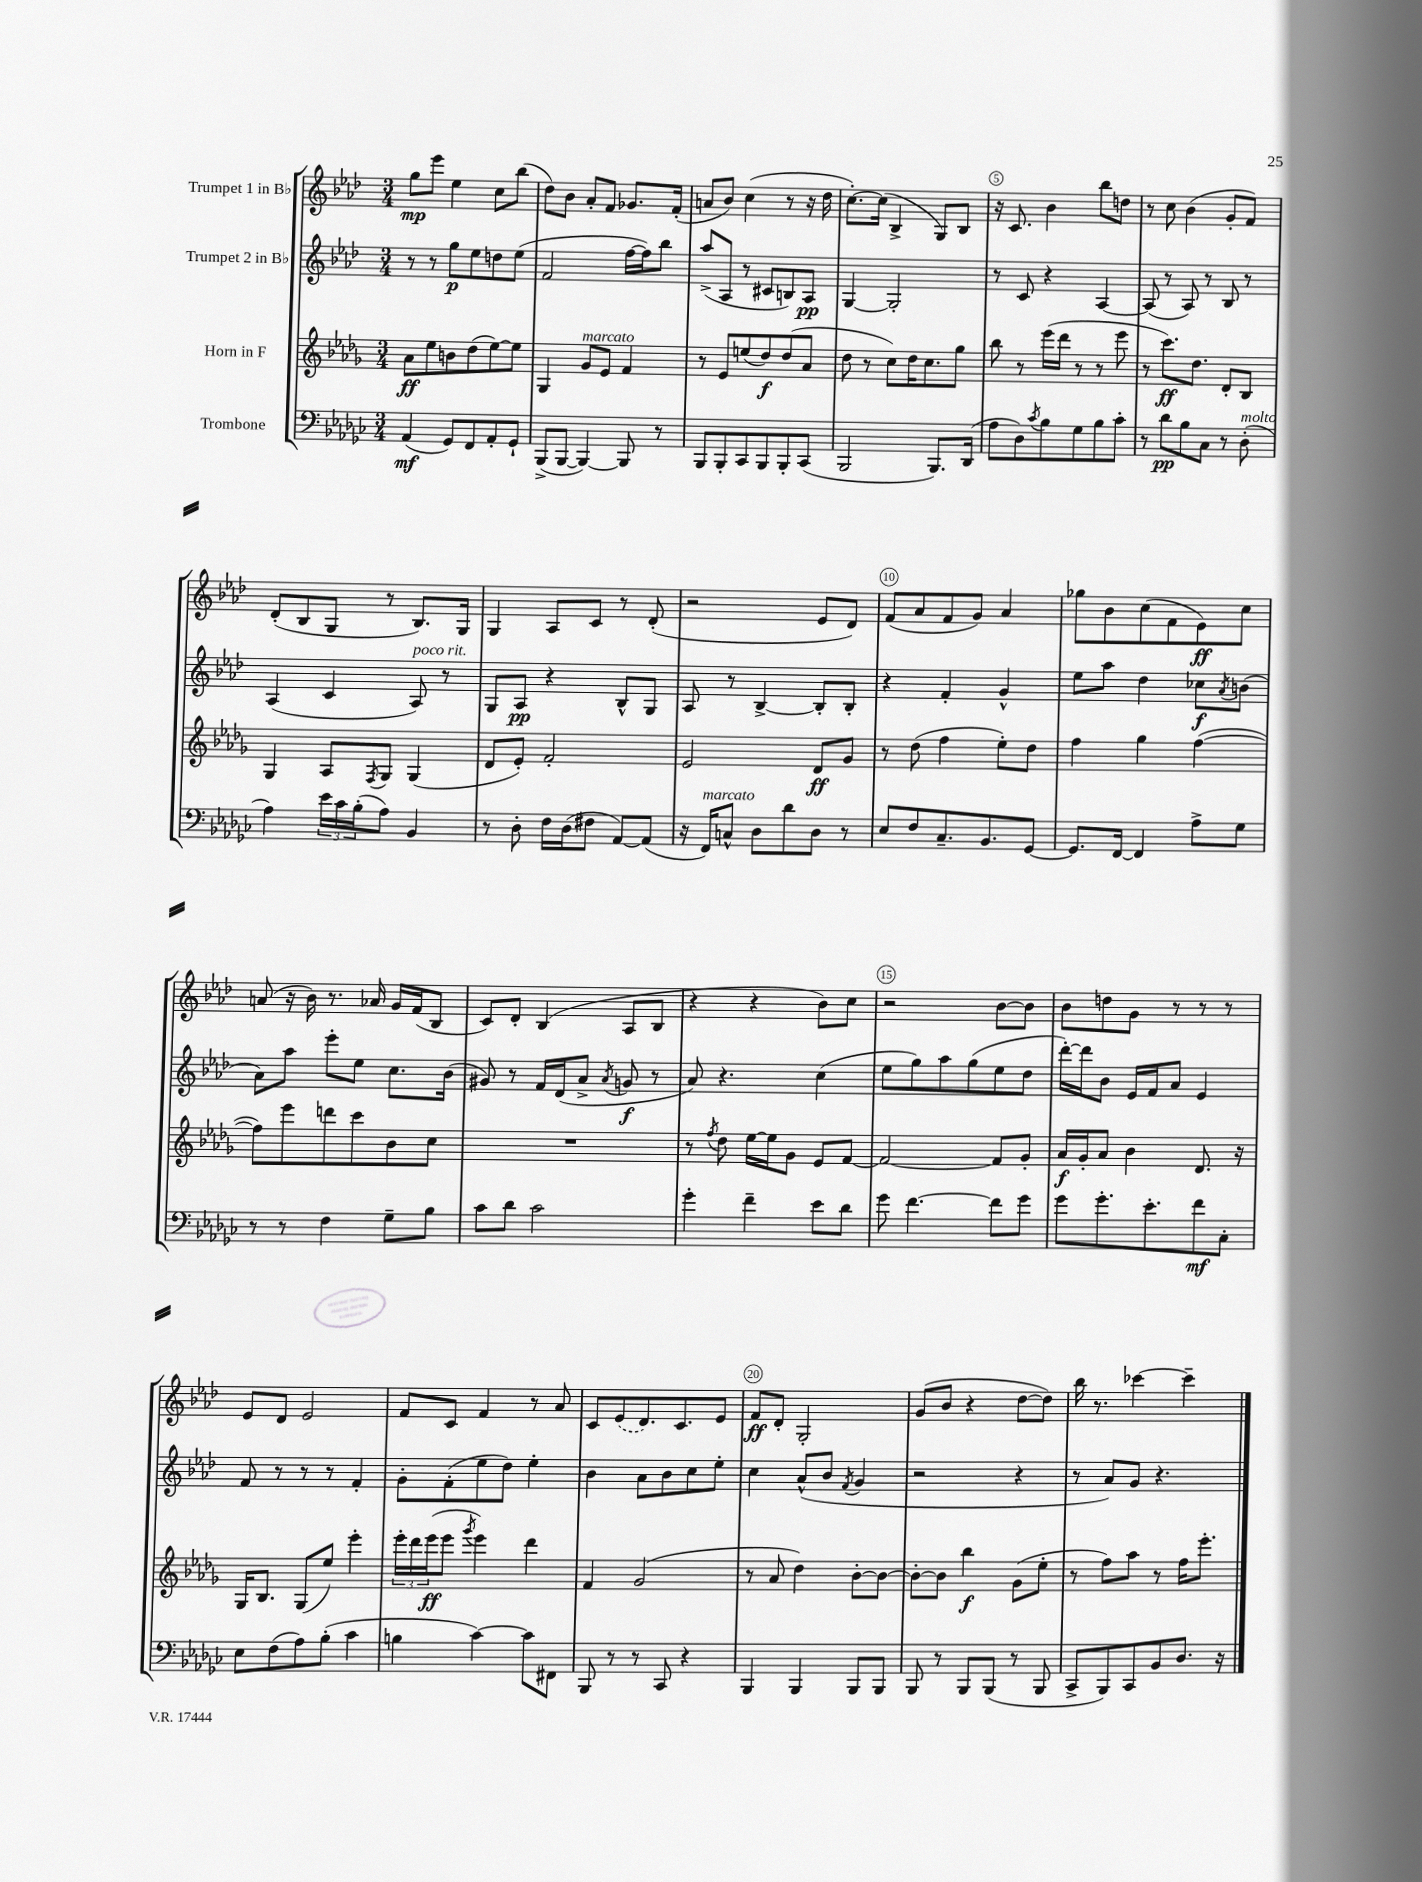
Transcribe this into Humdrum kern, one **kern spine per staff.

**kern	**dynam	**kern	**dynam	**kern	**dynam	**kern	**dynam
*part4	*part4	*part3	*part3	*part2	*part2	*part1	*part1
*staff4	*staff4	*staff3	*staff3	*staff2	*staff2	*staff1	*staff1
*I"Trombone	*	*I"Horn in F	*	*I"Trumpet 2 in B♭	*	*I"Trumpet 1 in B♭	*
*clefF4	*	*clefG2	*	*clefG2	*	*clefG2	*
*k[b-e-a-d-g-c-]	*	*k[b-e-a-d-g-]	*	*k[b-e-a-d-]	*	*k[b-e-a-d-]	*
*M3/4	*	*M3/4	*	*M3/4	*	*M3/4	*
=1	=1	=1	=1	=1	=1	=1	=1
(4AA-/	mf	8a-\L	ff	8r	.	8gg\L	mp
.	.	8ee-\	.	8r	.	8eee-\J	.
8GG-/L)	.	8bn\	.	8gg\L	p	4ee-\	.
8FF/	.	(8dd-\	.	8ee-\	.	.	.
8AA-'/	.	[8ee-\)	.	8ddn\	.	8cc\L	.
8GG-`/J	.	8ee-\J]	.	(8ee-\J	.	(8bb-\J	.
=2	=2	=2	=2	=2	=2	=2	=2
(8BBB-^/L	.	4G-/	.	2f/	.	8dd-\L)	.
[8BBB-/J	.	.	.	.	.	8b-\J	.
!	!	!LO:TX:a:i:t=marcato	!	!	!	!	!
4BBB-/_)	.	8g-/L	.	.	.	8a-'/L	.
.	.	8e-/J	.	.	.	8f/J	.
8BBB-/]	.	4f/	.	[16ff\LL	.	8.g-X/L	.
.	.	.	.	16ff\J])	.	.	.
8r	.	.	.	8bb-\J	.	.	.
.	.	.	.	.	.	(16f'/Jk	.
=3	=3	=3	=3	=3	=3	=3	=3
8BBB-/L	.	8r	.	(8aa-^/L	.	8an/L	.
8BBB-'/	.	8e-/L	.	8A-/J	.	8b-/J)	.
8CC-/	.	(8een/	.	8r	.	(4cc\	.
8BBB-/	.	8dd-/)	f	8c#X/L	.	.	.
8BBB-'/	.	(8dd-/	.	8Bn/)	.	8r	.
(8CC-/J	.	8a-/J	.	8A-/J	pp	16r	.
.	.	.	.	.	.	16dd-\	.
=4	=4	=4	=4	=4	=4	=4	=4
2BBB-/	.	8dd-\	.	[4G/	.	[8.cc'\L)	.
.	.	8r	.	.	.	.	.
.	.	.	.	.	.	(16cc\Jk]	.
.	.	8cc\L)	.	2G'/]	.	4B-^/	.
.	.	16dd-\K	.	.	.	.	.
.	.	8.cc\	.	.	.	.	.
8.BBB-/L)	.	.	.	.	.	8G/L)	.
.	.	8gg-\J	.	.	.	8B-/J	.
(16DD-/Jk	.	.	.	.	.	.	.
=5	=5	=5	=5	=5	=5	=5	=5
8A-\L	.	8bb-\	.	8r	.	16r	.
.	.	.	.	.	.	8.c/	.
8D-\)	.	8r	.	8c/	.	.	.
8qc-/	.	.	.	.	.	.	.
8B-\	.	(16eee-\LL	.	4r	.	4b-\	.
.	.	16ddd-\JJ	.	.	.	.	.
8G-\	.	8r	.	.	.	.	.
8B-\	.	8r	.	[4A-/	.	8bb-\L	.
8c-'\J	.	8eee-\	.	.	.	8ddn\J	.
=6	=6	=6	=6	=6	=6	=6	=6
8r	.	8r	.	(8A-/]	.	8r	.
8d-\L	pp	8.ccc\L)	ff	8r	.	8cc\	.
8B-\	.	.	.	8A-/)	.	(4b-\	.
.	.	8.dd-\J	.	.	.	.	.
8C-\J	.	.	.	8r	.	.	.
8r	.	8d-'/L	.	8B-/	.	8g'/L	.
!LO:TX:a:i:t=molto	!	!	!	!	!	!	!
(8D-'\	.	8B-/J	.	8r	.	8f/J)	.
!!LO:LB:g=z
=7	=7	=7	=7	=7	=7	=7	=7
4A-\)	.	4G-/	.	(4A-/	.	(8d-'/L	.
.	.	.	.	.	.	8B-/	.
24e-\LL	.	8A-/L	.	4c/	.	8G/J	.
24c-\	.	.	.	.	.	.	.
(24B-'\J	.	.	.	.	.	.	.
.	.	8qF/	.	.	.	.	.
8A-\J)	.	8G-/J	.	.	.	8r	.
!	!	!	!	!LO:TX:a:i:t=poco rit.	!	!	!
4BB-/	.	(4G-/	.	8A-/)	.	8.B-/L)	.
.	.	.	.	8r	.	.	.
.	.	.	.	.	.	16G/Jk	.
=8	=8	=8	=8	=8	=8	=8	=8
8r	.	8d-/L	.	8G/L	.	4G/	.
8D-'\	.	8e-'/J)	.	8A-/J	pp	.	.
16F\LL	.	2f'/	.	4r	.	8A-/L	.
(16D-\J	.	.	.	.	.	.	.
8F#X\J	.	.	.	.	.	8c/J	.
[8AA-/L)	.	.	.	8B-^^/L	.	8r	.
(8AA-/J]	.	.	.	8G/J	.	(8d-'/	.
=9	=9	=9	=9	=9	=9	=9	=9
16r	.	2e-/	.	8A-/	.	2r	.
!LO:TX:a:i:t=marcato	!	!	!	!	!	!	!
16FF/KL)	.	.	.	.	.	.	.
8Cn^^/J	.	.	.	8r	.	.	.
8D-\L	.	.	.	[4B-^/	.	.	.
8d-\	.	.	.	.	.	.	.
8D-\J	.	8d-/L	ff	8B-'/L]	.	8e-/L	.
8r	.	8g-/J	.	8B-'/J	.	8d-/J)	.
=10	=10	=10	=10	=10	=10	=10	=10
8E-/L	.	8r	.	4r	.	(8f/L	.
8F/	.	(8dd-\	.	.	.	8a-/	.
8.C-~/	.	4ff\	.	4f'/	.	8f/	.
.	.	.	.	.	.	8g/J)	.
8.BB-/	.	.	.	.	.	.	.
.	.	8ee-'\L)	.	4g^^/	.	4a-/	.
[8GG-/J	.	8dd-\J	.	.	.	.	.
=11	=11	=11	=11	=11	=11	=11	=11
8.GG-/L]	.	4ff\	.	8ee-\L	.	8gg-X\L	.
.	.	.	.	8aa-\J	.	8b-\	.
[16FF/Jk	.	.	.	.	.	.	.
4FF/]	.	4gg-\	.	4dd-\	.	(8cc\	.
.	.	.	.	.	.	8f\	.
8A-^\L	.	([4ff\	.	8cc-X\L	f	8e-\)	ff
.	.	.	.	8qa-/	.	.	.
8G-\J	.	.	.	(8bn\J	.	8cc\J	.
!!LO:LB:g=z
=12	=12	=12	=12	=12	=12	=12	=12
8r	.	8ff\L])	.	8a-\L)	.	(8an/	.
8r	.	8eee-\	.	8aa-\J	.	16r	.
.	.	.	.	.	.	16b-\)	.
4F\	.	8dddn\	.	8eee-'\L	.	8.r	.
.	.	8ccc\	.	8ee-\J	.	.	.
.	.	.	.	.	.	16a-X/	.
8G-~\L	.	8b-\	.	8.cc\L	.	16g/LL	.
.	.	.	.	.	.	(16f/J	.
8B-\J	.	8cc\J	.	.	.	8B-/J	.
.	.	.	.	(16b-\Jk	.	.	.
=13	=13	=13	=13	=13	=13	=13	=13
8c-\L	.	2.r	.	8g#X/)	.	8c/L)	.
8d-\J	.	.	.	8r	.	8d-'/J	.
2c-\	.	.	.	16f/LL	.	(4B-/	.
.	.	.	.	(16d-/J	.	.	.
.	.	.	.	8a-^/J	.	.	.
.	.	.	.	8qa-/	.	.	.
.	.	.	.	8gn/	f	8A-/L	.
.	.	.	.	8r	.	8B-/J	.
=14	=14	=14	=14	=14	=14	=14	=14
4g-'\	.	8r	.	8a-/)	.	4r	.
.	.	8qff/	.	.	.	.	.
.	.	8dd-\	.	4.r	.	.	.
4f~\	.	[16ee-\LL	.	.	.	4r	.
.	.	16ee-\J]	.	.	.	.	.
.	.	8g-\J	.	.	.	.	.
8e-\L	.	8e-/L	.	(4cc\	.	8b-\L)	.
8d-\J	.	[8f/J	.	.	.	8cc\J	.
=15	=15	=15	=15	=15	=15	=15	=15
8g-\	.	2f/_	.	8ee-\L	.	2r	.
[4.f\	.	.	.	8gg\)	.	.	.
.	.	.	.	8aa-\	.	.	.
.	.	.	.	(8gg\	.	.	.
8f\L]	.	8f/L]	.	8ee-\	.	[8b-\L	.
8g-\J	.	8g-'/J	.	8dd-\J	.	8b-\J]	.
=16	=16	=16	=16	=16	=16	=16	=16
8g-\L	.	16a-/LL	f	[16ddd-'\LL)	.	8b-\L	.
.	.	16g-'/J	.	16ddd-\J]	.	.	.
8.g-'\	.	8a-/J	.	8b-\J	.	8ddn\	.
.	.	4b-\	.	16e-/LL	.	8g\J	.
8.e-'\	.	.	.	16f/J	.	.	.
.	.	.	.	8a-/J	.	8r	.
8f\	mf	8.d-/	.	4e-/	.	8r	.
8C-'\J	.	.	.	.	.	8r	.
.	.	16r	.	.	.	.	.
!!LO:LB:g=z
=17	=17	=17	=17	=17	=17	=17	=17
8E-\L	.	16G-/KL	.	8f/	.	8e-/L	.
.	.	8.B-/J	.	.	.	.	.
(8F\	.	.	.	8r	.	8d-/J	.
8A-\)	.	(8G-/L	.	8r	.	2e-/	.
(8B-'\J	.	8ee-/J)	.	8r	.	.	.
4c-\	.	4eee-'\	.	4f'/	.	.	.
=18	=18	=18	=18	=18	=18	=18	=18
4Bn\	.	24eee-'\LL	.	8g'\L	.	8f/L	.
.	.	24ddd-\	.	.	.	.	.
.	.	(24eee-\J	ff	.	.	.	.
.	.	8eee-\J	.	(8f'\	.	8c/J	.
.	.	8qggg-/	.	.	.	.	.
[4c-\)	.	4eee-\)	.	8ee-\	.	4f/	.
.	.	.	.	8dd-\J)	.	.	.
8c-\L]	.	4ddd-\	.	4ee-'\	.	8r	.
8FF#X\J	.	.	.	.	.	8a-/	.
=19	=19	=19	=19	=19	=19	=19	=19
8BBB-/	.	4f/	.	4b-\	.	8c/L	.
8r	.	.	.	.	.	(8e-/	.
8r	.	(2g-/	.	8a-\L	.	8.d-/)	.
8CC-/	.	.	.	8b-\	.	.	.
.	.	.	.	.	.	8.c/	.
4r	.	.	.	8cc\	.	.	.
.	.	.	.	8ee-'\J	.	8e-/J	.
=20	=20	=20	=20	=20	=20	=20	=20
4BBB-/	.	8r	.	4cc\	.	8f/L	ff
.	.	8a-/	.	.	.	8d-'/J	.
4BBB-/	.	4dd-\)	.	(8a-^^/L	.	2G'/	.
.	.	.	.	8b-/J	.	.	.
.	.	.	.	8qf/	.	.	.
8BBB-/L	.	[8b-'\L	.	4g/	.	.	.
8BBB-/J	.	8b-\J_	.	.	.	.	.
=21	=21	=21	=21	=21	=21	=21	=21
8BBB-/	.	8b-'\L_	.	2r	.	(8g/L	.
8r	.	8b-\J]	.	.	.	8b-/J	.
8BBB-/L	.	4bb-\	f	.	.	4r	.
(8BBB-/J	.	.	.	.	.	.	.
8r	.	(8g-\L	.	4r	.	[8dd-\L	.
8BBB-/	.	8ee-'\J	.	.	.	8dd-\J])	.
=22	=22	=22	=22	=22	=22	=22	=22
8CC-^/L	.	8r	.	8r	.	16bb-\	.
.	.	.	.	.	.	8.r	.
8BBB-/)	.	8ff\L)	.	8a-/L)	.	.	.
8CC-/	.	8aa-\J	.	8g/J	.	[4ccc-X\	.
8BB-/	.	8r	.	4.r	.	.	.
8.D-/J	.	16ff\KL	.	.	.	4ccc-~\]	.
.	.	8.eee-'\J	.	.	.	.	.
16r	.	.	.	.	.	.	.
==	==	==	==	==	==	==	==
*-	*-	*-	*-	*-	*-	*-	*-
